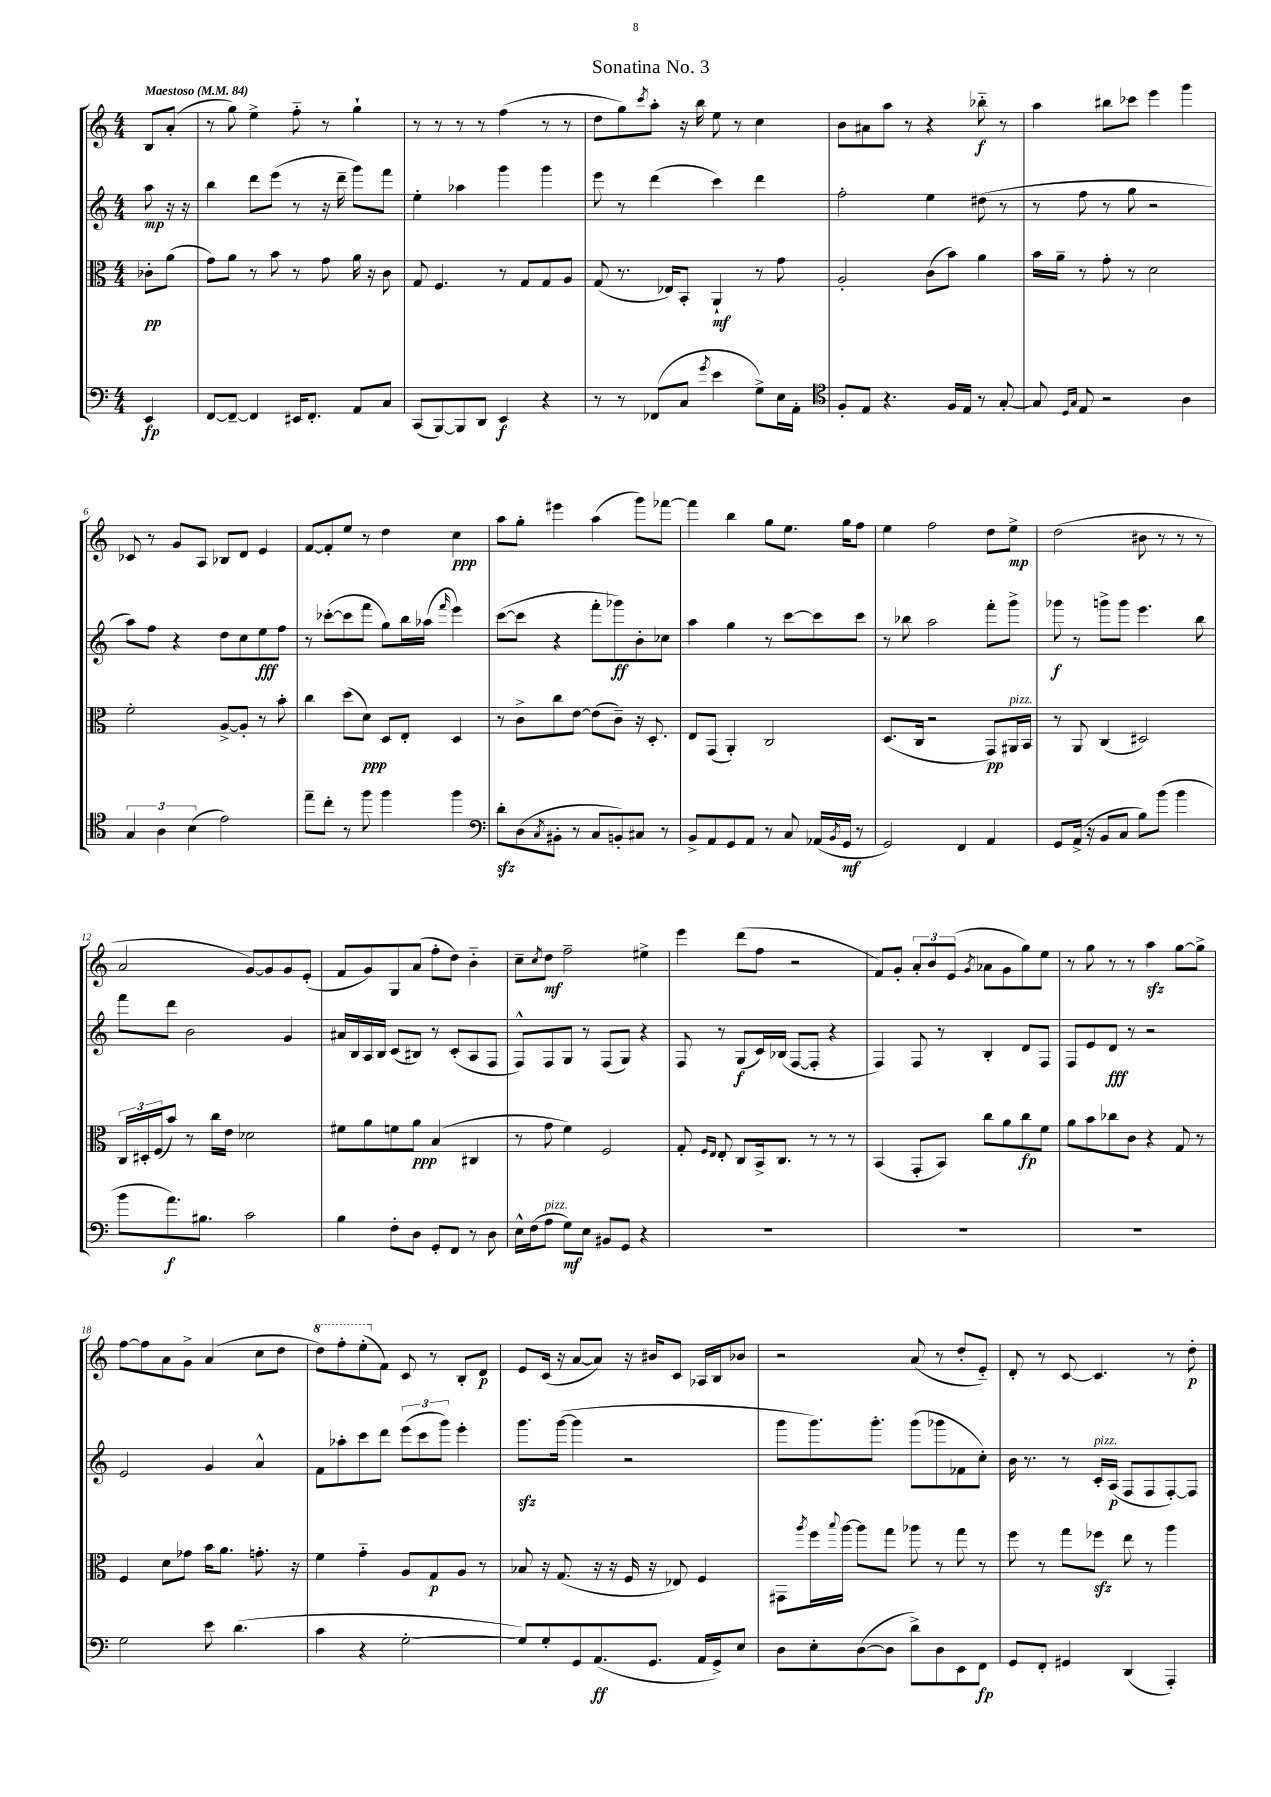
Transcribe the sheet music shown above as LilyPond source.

\header { title = "Sonatina No. 3" }
<<
\new StaffGroup <<
\new Staff = "s0" {
    \clef treble \key c \major \numericTimeSignature \time 4/4 \partial 4 \tempo "Maestoso" 4 = 84
    b8 a'8-.( |
    r8 g''8) e''4-> f''8-_ r8 g''4-! |
    r8 r8 r8 r8 f''4( r8 r8 |
    d''8 g''8) \acciaccatura { c'''8 } a''8-. r16 b''16 e''8 r8 c''4 |
    b'8 ais'8 a''8 r8 r4 bes''8-_\f r8 |
    a''4 bis''8 ces'''8 e'''4 g'''4 |
    ces'8 r8 g'8 a8 bes8 d'8 e'4 |
    f'8~ f'8-. e''8 r8 d''4 c''4\ppp |
    a''8 g''8-. eis'''4 a''4( g'''8) fes'''8~ |
    fes'''4 b''4 g''8 e''8. g''16 f''8 |
    e''4 f''2 d''8 e''8->\mp |
    d''2( bis'8 r8 r8 r8 |
    a'2 g'8~) g'8 g'8 e'8-.( |
    f'8 g'8) g8 a'8( f''8-. d''8) b'4-_ |
    c''8-- \acciaccatura { c''8 } d''8\mf f''2-- eis''4-> |
    e'''4 d'''8( f''8 r2 |
    f'8) g'8-. \tuplet 3/2 { a'8-. b'8 e'8( } \acciaccatura { g'8 } aes'8 g'8 g''8) e''8 |
    r8 g''8 r8 r8 a''4\sfz g''8~ g''8-> |
    f''8~ f''8 a'8 g'8-> a'4( c''8 d''8 |
    \ottava #1 d'''8) f'''8-. e'''8-.( \ottava #0 f'8) c'8 r8 b8-. d'8\p |
    e'8 c'16( r16 a'8~ a'8) r16 bis'16 c'8 aes16 b16 bes'8 |
    r2 a'8( r8 d''8-. e'8-_) |
    d'8-. r8 c'8~ c'4. r8 d''8-.\p \bar "|." |
}
\new Staff = "s1" {
    \clef treble \key c \major \numericTimeSignature \time 4/4 \partial 4
    a''8\mp r16 r16 |
    b''4 d'''8 e'''8( r8 r16 d'''16-- g'''8) f'''8 |
    e''4-. aes''4 g'''4 g'''4 |
    e'''8 r8 d'''4( c'''4) d'''4 |
    f''2-. e''4 dis''8( r8 |
    r8 f''8 r8 g''8 r2 |
    a''8) f''8 r4 d''8 c''8 e''8\fff f''8 |
    r8 ces'''8~-.( ces'''8 f'''8 g''8) b''16 aes''16( \grace { f'''16 } e'''4) |
    c'''8~( c'''8 r4 f'''8-. ges'''8\ff) b'8-. ces''8 |
    a''4 g''4 r8 c'''8~ c'''8 c'''8 |
    r8 bes''8 a''2 f'''8-. g'''8-> |
    ges'''8\f r8 g'''8-> g'''8 e'''4. b''8 |
    f'''8 d'''8 b'2 g'4 |
    ais'16 b16 a16 b16 c'8( bis8) r8 c'8-.( a8 f8 |
    f8-^) f8 g8 r8 f8( g8) r4 |
    f8 r8 g8\f( c'16) bes16( f8~ f8-. r4 |
    f4) f8 r8 b4-. d'8 f8 |
    f8 e'8 d'8\fff r8 r2 |
    e'2 g'4 a'4-^ |
    f'8 aes''8-. c'''8 d'''8 \tuplet 3/2 { e'''8( c'''8 g'''8) } e'''4-. |
    g'''8.\sfz g'''16~( g'''4 r2 |
    g'''8 g'''8.) g'''8.-. g'''8( ges'''8 fes'8 c''8-.) |
    b'16 r8. r8 c'16-.^\markup { \italic "pizz." } a16\p( f8 f8 f8~-.) f8 \bar "|." |
}
\new Staff = "s2" {
    \clef alto \key c \major \numericTimeSignature \time 4/4 \partial 4
    ces'8-.\pp a'8( |
    g'8) a'8 r8 b'8 r8 g'8 a'16 r16 c'8 |
    g8 f4. r8 g8 g8 a8 |
    g8( r8. ees16) b,8-. a,4-!\mf r8 g'8 |
    a2-. c'8( b'8) a'4 |
    b'16 a'16-- r8 g'8-. r8 d'2 |
    f'2-. a8~-> a8-. r8 b'8-. |
    c''4 d''8( d'8\ppp) d8 e8-. d4 |
    r8 c'8-> c''8 e'8~ e'8( c'8--) r16 d8.-. |
    e8 g,8( a,4-.) c2 |
    d8.( c16 r2 g,8\pp) ais,16^\markup { \italic "pizz." } b,16 |
    r8 a,8 c4( dis2) |
    \tuplet 3/2 { c16 dis16-. f16( } b'8) r8 c''16 e'16 des'2 |
    fis'8 a'8 f'8 a'8\ppp b4( cis4 |
    r8 g'8 f'4) f2 |
    g8-. \grace { f16 e16 } e8-. c8 b,16-> c8. r8 r8 r8 |
    b,4( g,8-. b,8) c''8 a'8 c''8\fp f'8 |
    a'8 b'8 ces''8 c'8 r4 g8 r8 |
    f4 d'8 ges'8 b'16 a'8. g'8.-. r16 |
    f'4 g'4-_ a8 g8\p a8 r8 |
    bes8 r16 g8.( r16 r16 f16 r16 ees8) f4 |
    gis,8 \acciaccatura { a''8 } f''16 \appoggiatura { b''8 } a''16~ a''8 g''8 aes''8 r8 g''8 r8 |
    f''8 r8 g''8 fes''8\sfz e''8 r8 a''4 \bar "|." |
}
\new Staff = "s3" {
    \clef bass \key c \major \numericTimeSignature \time 4/4 \partial 4
    e,4\fp |
    f,8~ f,8~-- f,4 eis,16 f,8.-. a,8 c8 |
    c,8( b,,8~) b,,8 d,8 e,4\f r4 |
    r8 r8 fes,8( c8 \acciaccatura { g'8 } e'4 g8->) e16 a,16-. |
    \clef tenor f8-. e8 r4. f16 e16 r8 g8~-. |
    g8 \grace { d16 g16 } e8 r2 a4 |
    \tuplet 3/2 { g4 a4 b4( } e'2) |
    e''8-- c''8-. r8 f''8 f''4 f''4 |
    \clef bass d'8-.\sfz d8( \acciaccatura { c8 } bis,8-. r8 c8 b,8-.) cis8 r8 |
    b,8-> a,8 g,8 a,8 r8 c8 aes,16( \acciaccatura { b,8 } g,16\mf r8 |
    g,2) f,4 a,4 |
    g,8 a,16->( r16 b,8 c8 b8) b'8( b'4 |
    b'8 a'8.\f) bis8. c'2 |
    b4 f8-. d8 g,8-. f,8 r8 d8 |
    e16-^ f16( a8^\markup { \italic "pizz." } g8\mf) e8 bis,8 g,8 r4 |
    R1 |
    R1 |
    R1 |
    g2 e'8 d'4.( |
    c'4 r4 g2~-. |
    g8) g8-. g,8 a,8.\ff( g,8. a,16 g,16->) e8 |
    d8 e8-. d8~( d8 d'8->) d8 e,8 f,8\fp |
    g,8 f,8-. gis,4 d,4( a,,4-.) \bar "|." |
}
>>
>>
